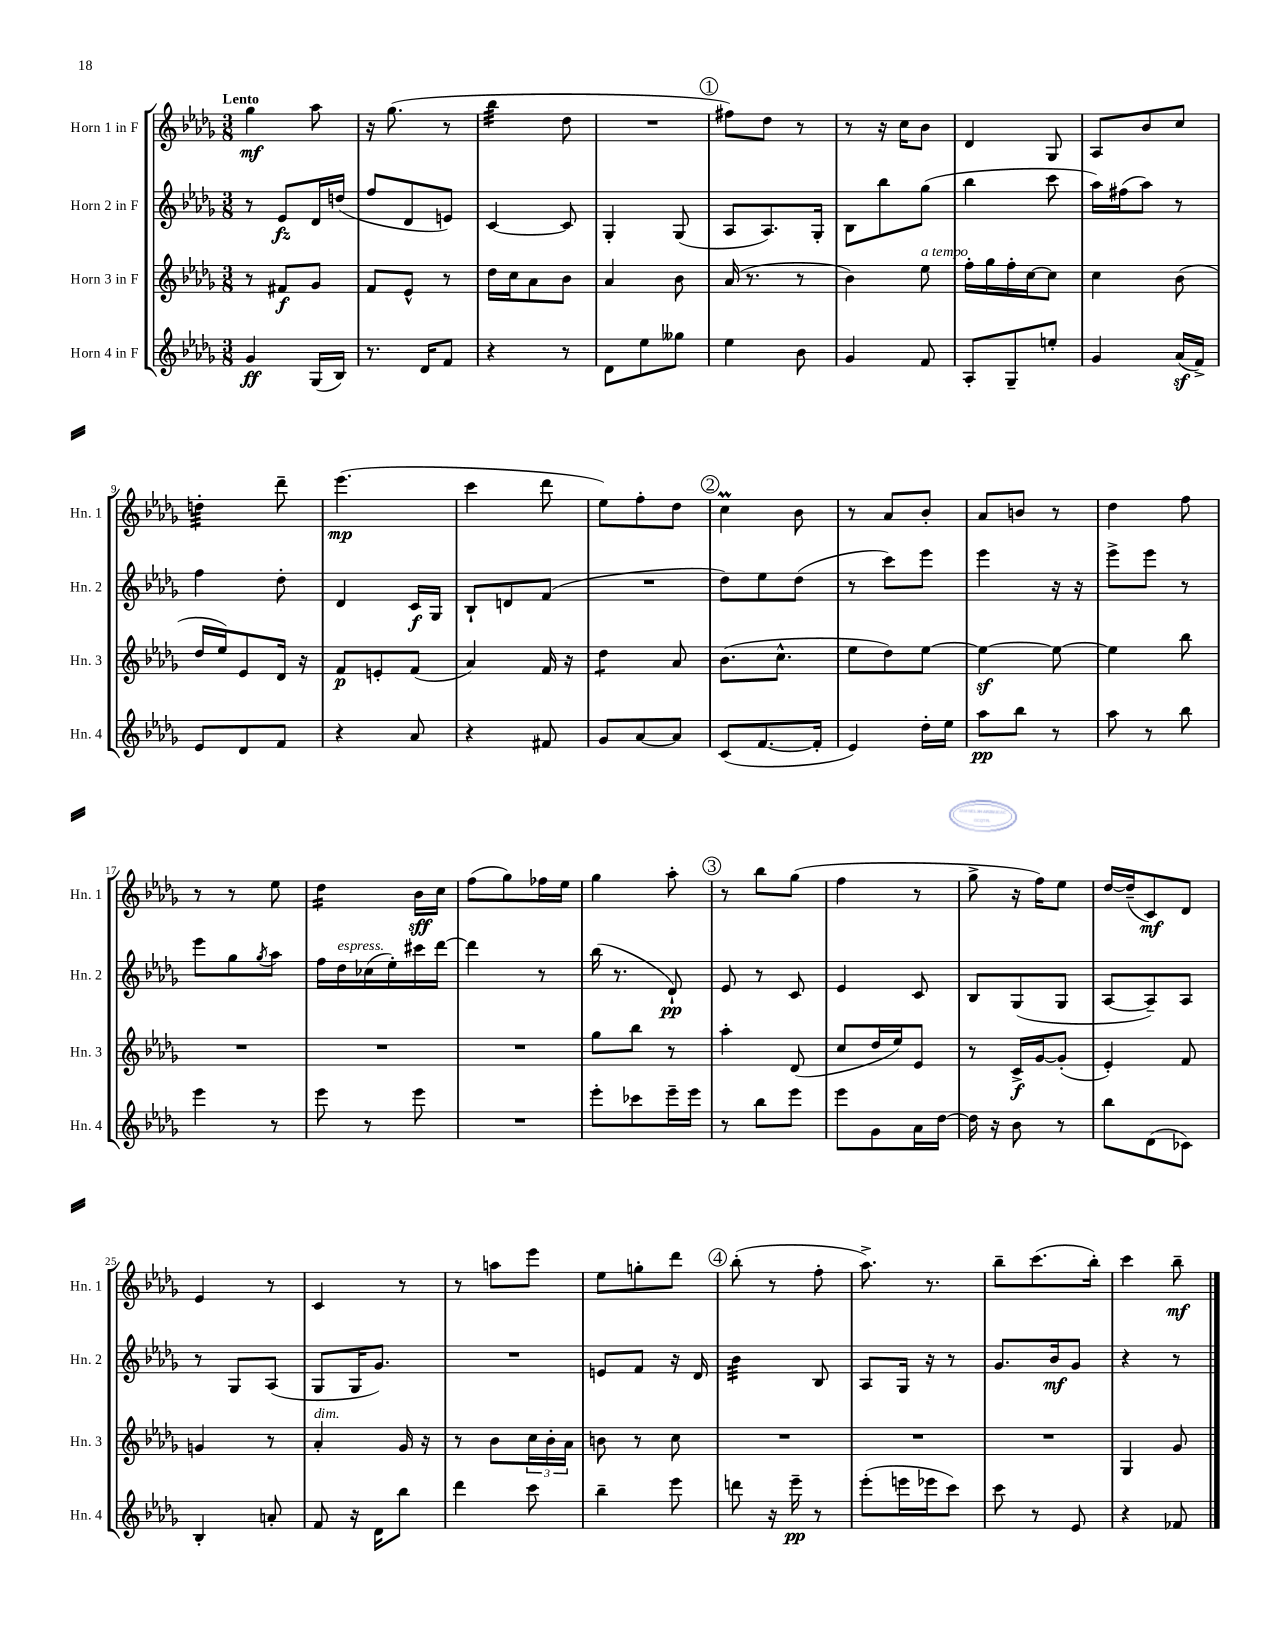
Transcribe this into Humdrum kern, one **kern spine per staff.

**kern	**kern	**kern	**kern
*staff4	*staff3	*staff2	*staff1
*clefG2	*clefG2	*clefG2	*clefG2
*k[b-e-a-d-g-]	*k[b-e-a-d-g-]	*k[b-e-a-d-g-]	*k[b-e-a-d-g-]
*M3/8	*M3/8	*M3/8	*M3/8
4g-	8r	8r	4gg-
.	8f#	8e-	.
(16G-	8g-	16d-	8aa-
16B-)	.	(16dd	.
=	=	=	=
8.r	8f	8ff	16r
.	.	.	(8.gg-
.	8e-^^	8d-	.
16d-	.	.	.
8f	8r	8e)	8r
=	=	=	=
4r	16dd-	[4c	4bb-
.	16cc	.	.
.	8a-	.	.
8r	8b-	8c]	8dd-
=	=	=	=
8d-	4a-	4G-'	4.r
8ee-	.	.	.
8gg--	8b-	(8G-	.
=	=	=	=
4ee-	(16a-	8A-	8ff#)
.	8.r	.	.
.	.	8.A-)	8dd-
8b-	8r	.	8r
.	.	16G-'	.
=	=	=	=
4g-	4b-)	8B-	8r
.	.	8bb-	16r
.	.	.	16cc
8f	8ee-	(8gg-	8b-
=	=	=	=
8A-'	16ff'	4bb-	4d-
.	16gg-	.	.
8G-~	16ff'	.	.
.	[16cc	.	.
8ee'	8cc]	8ccc	8G-
=	=	=	=
4g-	4cc	16aa-)	8A-
.	.	(16ff#	.
.	.	8aa-)	8b-
(16a-	(8b-	8r	8cc
16f^)	.	.	.
=	=	=	=
8e-	16dd-	4ff	4dd'
.	16ee-)	.	.
8d-	8e-	.	.
8f	16d-	8dd-'	8ddd-~
.	16r	.	.
=	=	=	=
4r	8f	4d-	(4.eee-
.	8e'	.	.
8a-	(8f	16c	.
.	.	16G-	.
=	=	=	=
4r	4a-)	8B-`	4ccc
.	.	8d	.
8f#	16f	(8f	8ddd-
.	16r	.	.
=	=	=	=
8g-	4dd-	4.r	8ee-)
[8a-	.	.	8ff'
8a-]	8a-	.	8dd-
=	=	=	=
(8c	(8.b-	8dd-)	4cc
[8.f	.	8ee-	.
.	8.cc^^	.	.
.	.	(8dd-	8b-
16f']	.	.	.
=	=	=	=
4e-)	8ee-	8r	8r
.	8dd-)	8ccc)	8a-
16dd-'	[8ee-	8eee-	8b-'
16ee-	.	.	.
=	=	=	=
8aa-	4ee-_	4eee-	8a-
8bb-	.	.	8b
8r	8ee-_	16r	8r
.	.	16r	.
=	=	=	=
8aa-	4ee-]	8eee-^	4dd-
8r	.	8eee-	.
8bb-	8bb-	8r	8ff
=	=	=	=
4eee-	4.r	8eee-	8r
.	.	8gg-	8r
.	.	8qgg-	.
8r	.	8aa-	8ee-
=	=	=	=
8eee-	4.r	16ff	4dd-
.	.	16dd-	.
8r	.	(16cc-	.
.	.	16ee-')	.
8eee-	.	16ccc#	16b-
.	.	[16ddd-	16cc
=	=	=	=
4.r	4.r	4ddd-]	(8ff
.	.	.	8gg-)
.	.	8r	16ff-
.	.	.	16ee-
=	=	=	=
8eee-'	8gg-	(16bb-	4gg-
.	.	8.r	.
8ccc-	8bb-	.	.
16eee-~	8r	8d-`)	8aa-'
16eee-	.	.	.
=	=	=	=
8r	4aa-'	8e-	8r
8bb-	.	8r	8bb-
8eee-	(8d-	8c	(8gg-
=	=	=	=
8eee-	8cc	4e-	4ff
8g-	16dd-	.	.
.	16ee-)	.	.
16a-	8e-	8c	8r
[16dd-	.	.	.
=	=	=	=
16dd-]	8r	8B-	8gg-^
16r	.	.	.
8b-	16c^	(8G-	16r
.	[16g-	.	16ff)
8r	(8g-']	8G-	8ee-
=	=	=	=
8bb-	4e-')	[8A-	[16dd-
.	.	.	(16dd-~]
(8d-	.	8A-~])	8c)
8c-)	8f	8A-	8d-
=	=	=	=
4B-'	4g	8r	4e-
.	.	8G-	.
8a'	8r	(8A-	8r
=	=	=	=
8f	4a-'	8G-	4c
16r	.	16G-	.
16d-	.	8.g-)	.
8bb-	16g-	.	8r
.	16r	.	.
=	=	=	=
4ddd-	8r	4.r	8r
.	8b-	.	8aa
8ccc	24cc	.	8eee-
.	24b-'	.	.
.	24a-	.	.
=	=	=	=
4bb-~	8b	8e	8ee-
.	8r	8f	8gg'
8eee-	8cc	16r	8ddd-
.	.	16d-	.
=	=	=	=
8ddd	4.r	4b-	(8bb-'
16r	.	.	8r
16eee-~	.	.	.
8r	.	8B-	8ff'
=	=	=	=
(8eee-'	4.r	8A-	8.aa-^)
16eee	.	16G-	.
16eee-	.	16r	8.r
8ccc)	.	8r	.
=	=	=	=
8ccc	4.r	8.g-	8bb-~
8r	.	.	(8.ccc
.	.	16b-	.
8e-	.	8g-	.
.	.	.	16bb-')
=	=	=	=
4r	4G-	4r	4ccc
8f-	8g-	8r	8bb-~
==	==	==	==
*-	*-	*-	*-
